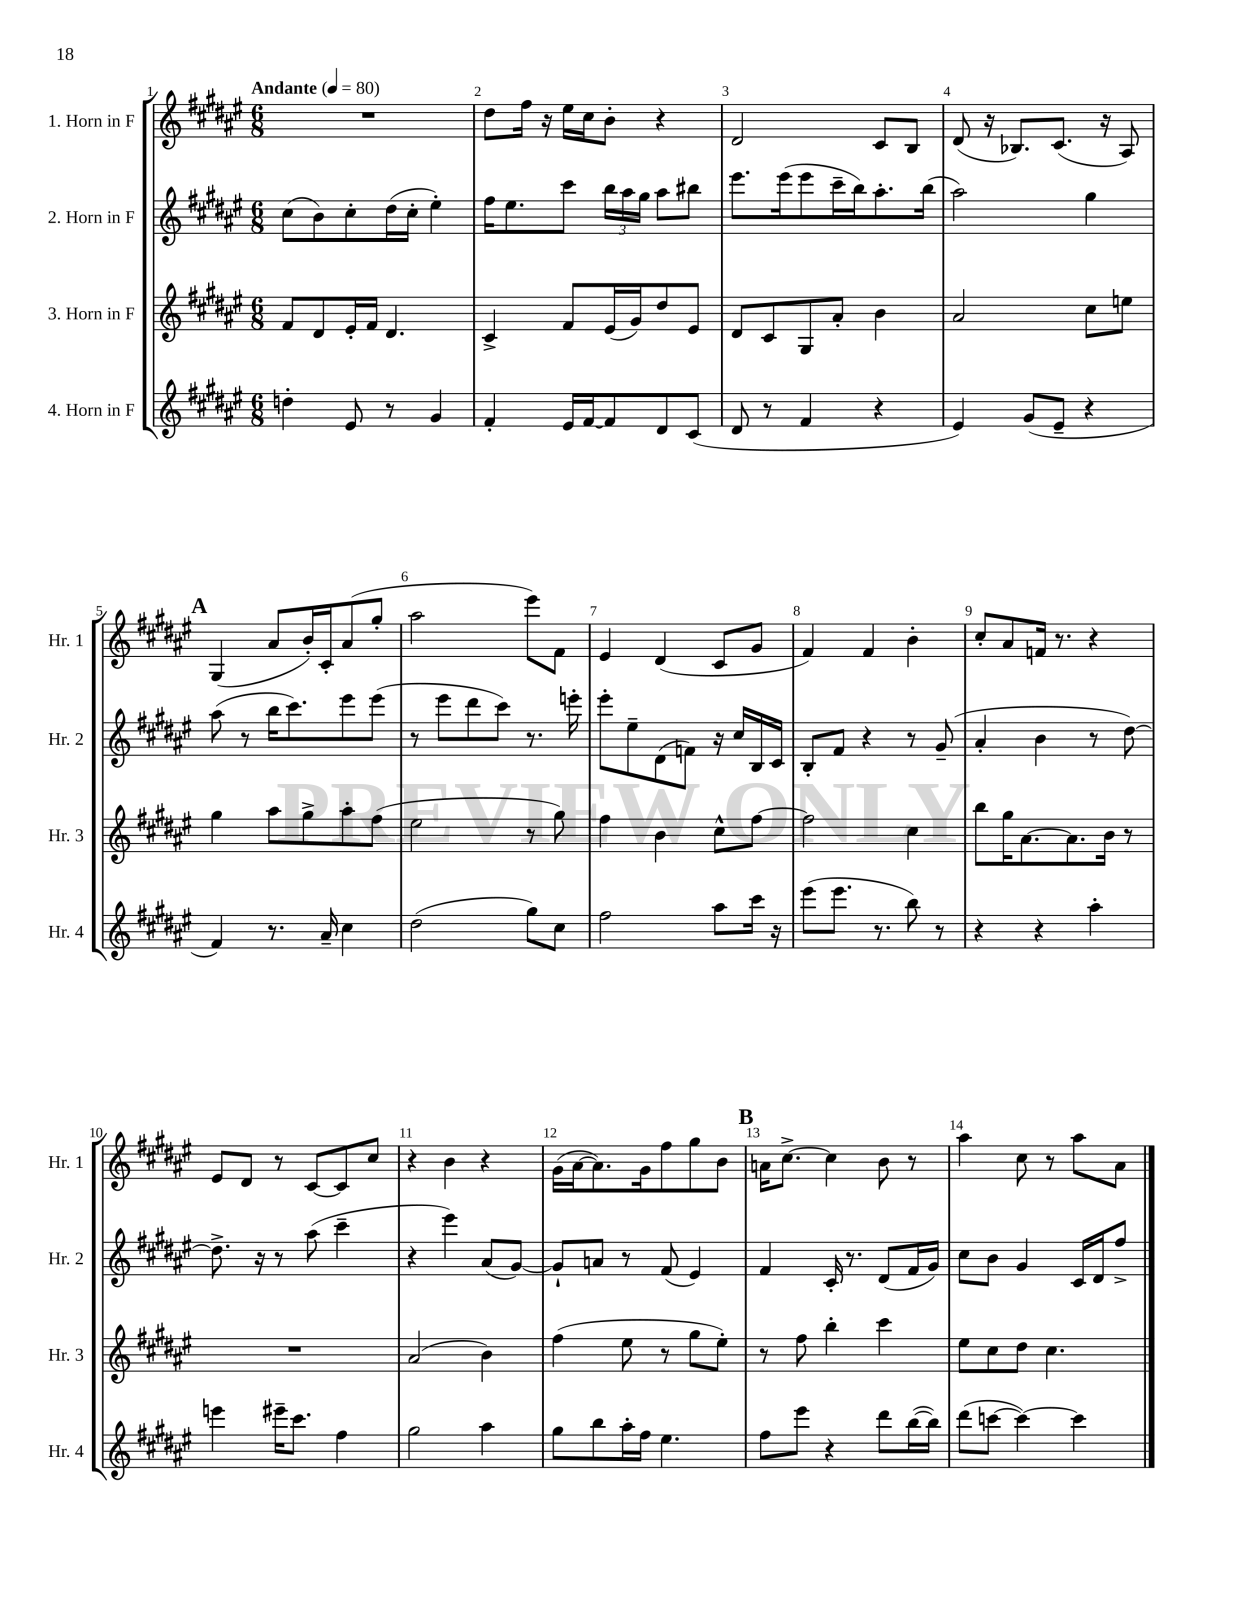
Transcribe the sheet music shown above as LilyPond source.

<<
\new StaffGroup <<
\new Staff = "s0" \with { instrumentName = "1. Horn in F" shortInstrumentName = "Hr. 1" } {
    \clef treble \key fis \major \numericTimeSignature \time 6/8 \tempo "Andante" 4 = 80
    \autoBeamOff R2. |
    dis''8[ fis''16] r16 eis''16[ cis''16 b'8]-. r4 |
    dis'2 cis'8[ b8] |
    dis'8( r16 bes8.[) cis'8.]( r16 ais8) |
    \mark \markup { \bold "A" } gis4( ais'8[ b'16-.) cis'16-. ais'8( gis''8]-. |
    ais''2 eis'''8[) fis'8] |
    eis'4 dis'4( cis'8[ gis'8] |
    fis'4) fis'4 b'4-. |
    cis''8[-. ais'8 f'16] r8. r4 |
    eis'8[ dis'8] r8 cis'8[~ cis'8 cis''8] |
    r4 b'4 r4 |
    gis'16[( ais'16~ ais'8.) gis'16 fis''8 gis''8 b'8] |
    \mark \markup { \bold "B" } a'16[ cis''8.]~-> cis''4 b'8 r8 |
    ais''4 cis''8 r8 ais''8[ ais'8] \bar "|." |
}
\new Staff = "s1" \with { instrumentName = "2. Horn in F" shortInstrumentName = "Hr. 2" } {
    \clef treble \key fis \major \numericTimeSignature \time 6/8
    \autoBeamOff cis''8[( b'8) cis''8-. dis''16( cis''16]-. eis''4-.) |
    fis''16[ eis''8. cis'''8] \tuplet 3/2 { b''16[ ais''16 gis''16] } ais''8[ bis''8] |
    eis'''8.[ eis'''16( eis'''8 cis'''16-- b''16) ais''8.-. b''16]( |
    ais''2) gis''4 |
    \mark \markup { \bold "A" } ais''8( r8 b''16[ cis'''8.) eis'''8 eis'''8]( |
    r8 eis'''8[ dis'''8 cis'''8]) r8. e'''16-. |
    eis'''8[-. eis''8-- dis'8( f'8]) r16 cis''16[ b16 cis'16] |
    b8[-. fis'8] r4 r8 gis'8--( |
    ais'4-. b'4 r8 dis''8~) |
    dis''8.-> r16 r8 ais''8( cis'''4-- |
    r4 eis'''4) ais'8[( gis'8]~) |
    gis'8[-! a'8] r8 fis'8( eis'4) |
    \mark \markup { \bold "B" } fis'4 cis'16-. r8. dis'8[( fis'16 gis'16]) |
    cis''8[ b'8] gis'4 cis'16[ dis'16 fis''8]-> \bar "|." |
}
\new Staff = "s2" \with { instrumentName = "3. Horn in F" shortInstrumentName = "Hr. 3" } {
    \clef treble \key fis \major \numericTimeSignature \time 6/8
    \autoBeamOff fis'8[ dis'8 eis'16-. fis'16] dis'4. |
    cis'4-> fis'8[ eis'16( gis'16) dis''8 eis'8] |
    dis'8[ cis'8 gis8 ais'8]-. b'4 |
    ais'2 cis''8[ e''8] |
    \mark \markup { \bold "A" } gis''4 ais''8[ gis''8-> ais''8-. fis''8]( |
    eis''2 r8 gis''8) |
    fis''4 b'4 cis''8[-^ fis''8]~ |
    fis''2 cis''4 |
    b''8[ gis''16 ais'8.~ ais'8. b'16] r8 |
    R2. |
    ais'2( b'4) |
    fis''4( eis''8 r8 gis''8[ eis''8]-.) |
    \mark \markup { \bold "B" } r8 fis''8 b''4-. cis'''4 |
    eis''8[ cis''8 dis''8] cis''4. \bar "|." |
}
\new Staff = "s3" \with { instrumentName = "4. Horn in F" shortInstrumentName = "Hr. 4" } {
    \clef treble \key fis \major \numericTimeSignature \time 6/8
    \autoBeamOff d''4-. eis'8 r8 gis'4 |
    fis'4-. eis'16[ fis'16~ fis'8 dis'8 cis'8]( |
    dis'8 r8 fis'4 r4 |
    eis'4) gis'8[( eis'8]-- r4 |
    \mark \markup { \bold "A" } fis'4) r8. ais'16-- cis''4 |
    dis''2( gis''8[) cis''8] |
    fis''2 ais''8[ cis'''16] r16 |
    eis'''8[( eis'''8.] r8. b''8) r8 |
    r4 r4 ais''4-. |
    e'''4 eis'''16[-- cis'''8.] fis''4 |
    gis''2 ais''4 |
    gis''8[ b''8 ais''16-. fis''16] eis''4. |
    \mark \markup { \bold "B" } fis''8[ eis'''8] r4 dis'''8[ b''16~( b''16]) |
    dis'''8[( c'''8]~ c'''4~) c'''4 \bar "|." |
}
>>
>>
\layout { \context { \Score \override BarNumber.break-visibility = ##(#f #t #t) barNumberVisibility = #all-bar-numbers-visible } }
